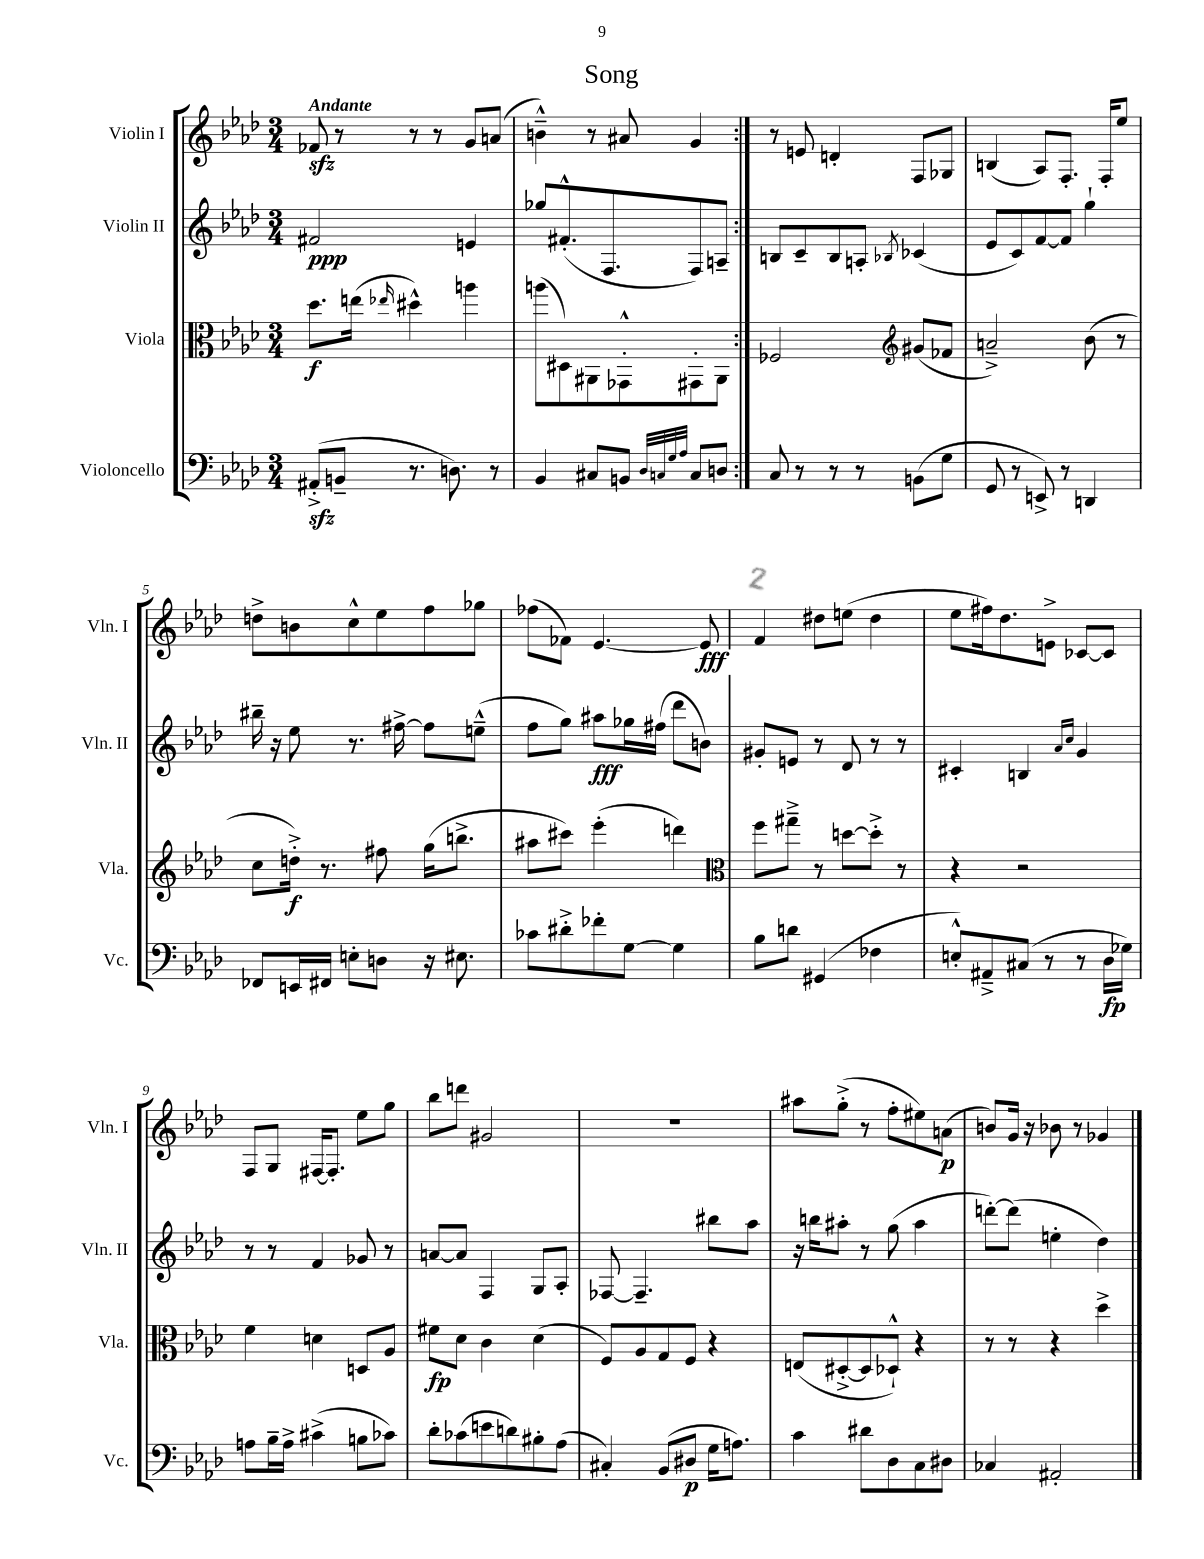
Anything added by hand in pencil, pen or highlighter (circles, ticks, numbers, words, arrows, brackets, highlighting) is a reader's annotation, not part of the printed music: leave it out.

**kern	**kern	**kern	**kern
*staff4	*staff3	*staff2	*staff1
*clefF4	*clefC3	*clefG2	*clefG2
*k[b-e-a-d-]	*k[b-e-a-d-]	*k[b-e-a-d-]	*k[b-e-a-d-]
*M3/4	*M3/4	*M3/4	*M3/4
(8AA#'^	8.dd-	2f#	8f-
8BB~	.	.	8r
.	(16ee	.	.
.	16qqee-	.	.
8.r	4dd#^^)	.	8r
.	.	.	8r
8.D)	.	.	.
.	4aa	4e	8g
8r	.	.	(8a
=	=	=	=
4BB-	(8aa	8gg-	4b~^^)
.	8D#)	(8.f#'^^	.
8C#	8AA#	.	8r
.	.	8.F	.
8BB	8GG-'^^	.	8a#
32qqD-	.	.	.
32qqC	.	.	.
32qqG	.	.	.
32qqA-	.	.	.
8C	8GG#'	8F)	4g
8D	8AA#	8A~	.
=:|!	=:|!	=:|!	=:|!
8C	2F-	8B	8r
8r	.	8c~	8e
8r	.	8B	4d'
8r	.	8A'	.
*	*clefG2	*	*
.	.	8qB-	.
(8BB	(8g#	(4c-	8F
8G	8f-	.	8G-
=	=	=	=
8GG	2a~^)	8e-	(4B
8r	.	8c)	.
8EE^)	.	[8f	8A-)
8r	.	8f]	8.F'
4DD	(8b-	4gg`	.
.	.	.	16F'
.	8r	.	8ee-
=	=	=	=
8FF-	8cc	16bb#~	8dd^
.	.	16r	.
16EE	16dd'^)	8ee-	8b
16FF#	8.r	.	.
8E'	.	8.r	8cc^^
8D	8ff#	.	8ee-
.	.	[16ff#^	.
16r	(16gg	8ff#]	8ff
8.E#	8.bb^	.	.
.	.	(8ee~^^	8gg-
=	=	=	=
8c-	8aa#	8ff	(8ff-
8d#'^	8ccc#)	8gg)	8f-)
8f-'	(4eee-'	8aa#	[4.e-
[8G	.	16gg-	.
.	.	(16ff#	.
4G]	4ddd)	8ddd-	.
.	.	8b)	8e-]
=	=	=	=
*	*clefC3	*	*
8B-	8ff	8g#'	4f
8d	8gg#~^	8e	.
(4GG#	8r	8r	8dd#
.	[8dd	8d-	(8ee
4F-	8dd'^]	8r	4dd#
.	8r	8r	.
=	=	=	=
8E'^^)	4r	4c#'	8ee-
8AA#~^	.	.	16ff#)
.	.	.	8.dd-
(8C#	2r	4B	.
8r	.	.	8e^
.	.	16qqa-	.
.	.	16qqcc	.
8r	.	4g	[8c-
16D-	.	.	8c-]
16G-)	.	.	.
=	=	=	=
8A	4f	8r	8F
16B-~	.	8r	8G
16A^	.	.	.
(4c#^	4d	4f	[16F#
.	.	.	8.F#']
8B	8D	8g-	8ee-
8c-)	8A-	8r	8gg
=	=	=	=
8d-'	8f#	[8a	8bb-
(8c-	8d-	8a]	8ddd
8e	4c	4F	2g#
8d)	.	.	.
8B#'	(4d-	8G	.
(8A-	.	8A-'	.
=	=	=	=
4C#')	8F)	[8F-	2.r
.	8A-	4.F-~]	.
(8BB-	8G	.	.
8D#	8F	.	.
16G	4r	8bb#	.
8.A)	.	.	.
.	.	8aa-	.
=	=	=	=
4c	(8E	16r	8aa#
.	.	16bb	.
.	[8D#'^	8aa#'	(8gg'^
8d#	8D#]	8r	8r
8D-	8D-`^^)	(8gg	8ff'
8C	4r	4aa#	8ee#)
8D#	.	.	(8a
=	=	=	=
4C-	8r	[8ddd')	8b)
.	8r	(8ddd]	16g
.	.	.	16r
2AA#'	4r	4ee'	8b-
.	.	.	8r
.	4dd-^	4dd-)	4g-
==	==	==	==
*-	*-	*-	*-
